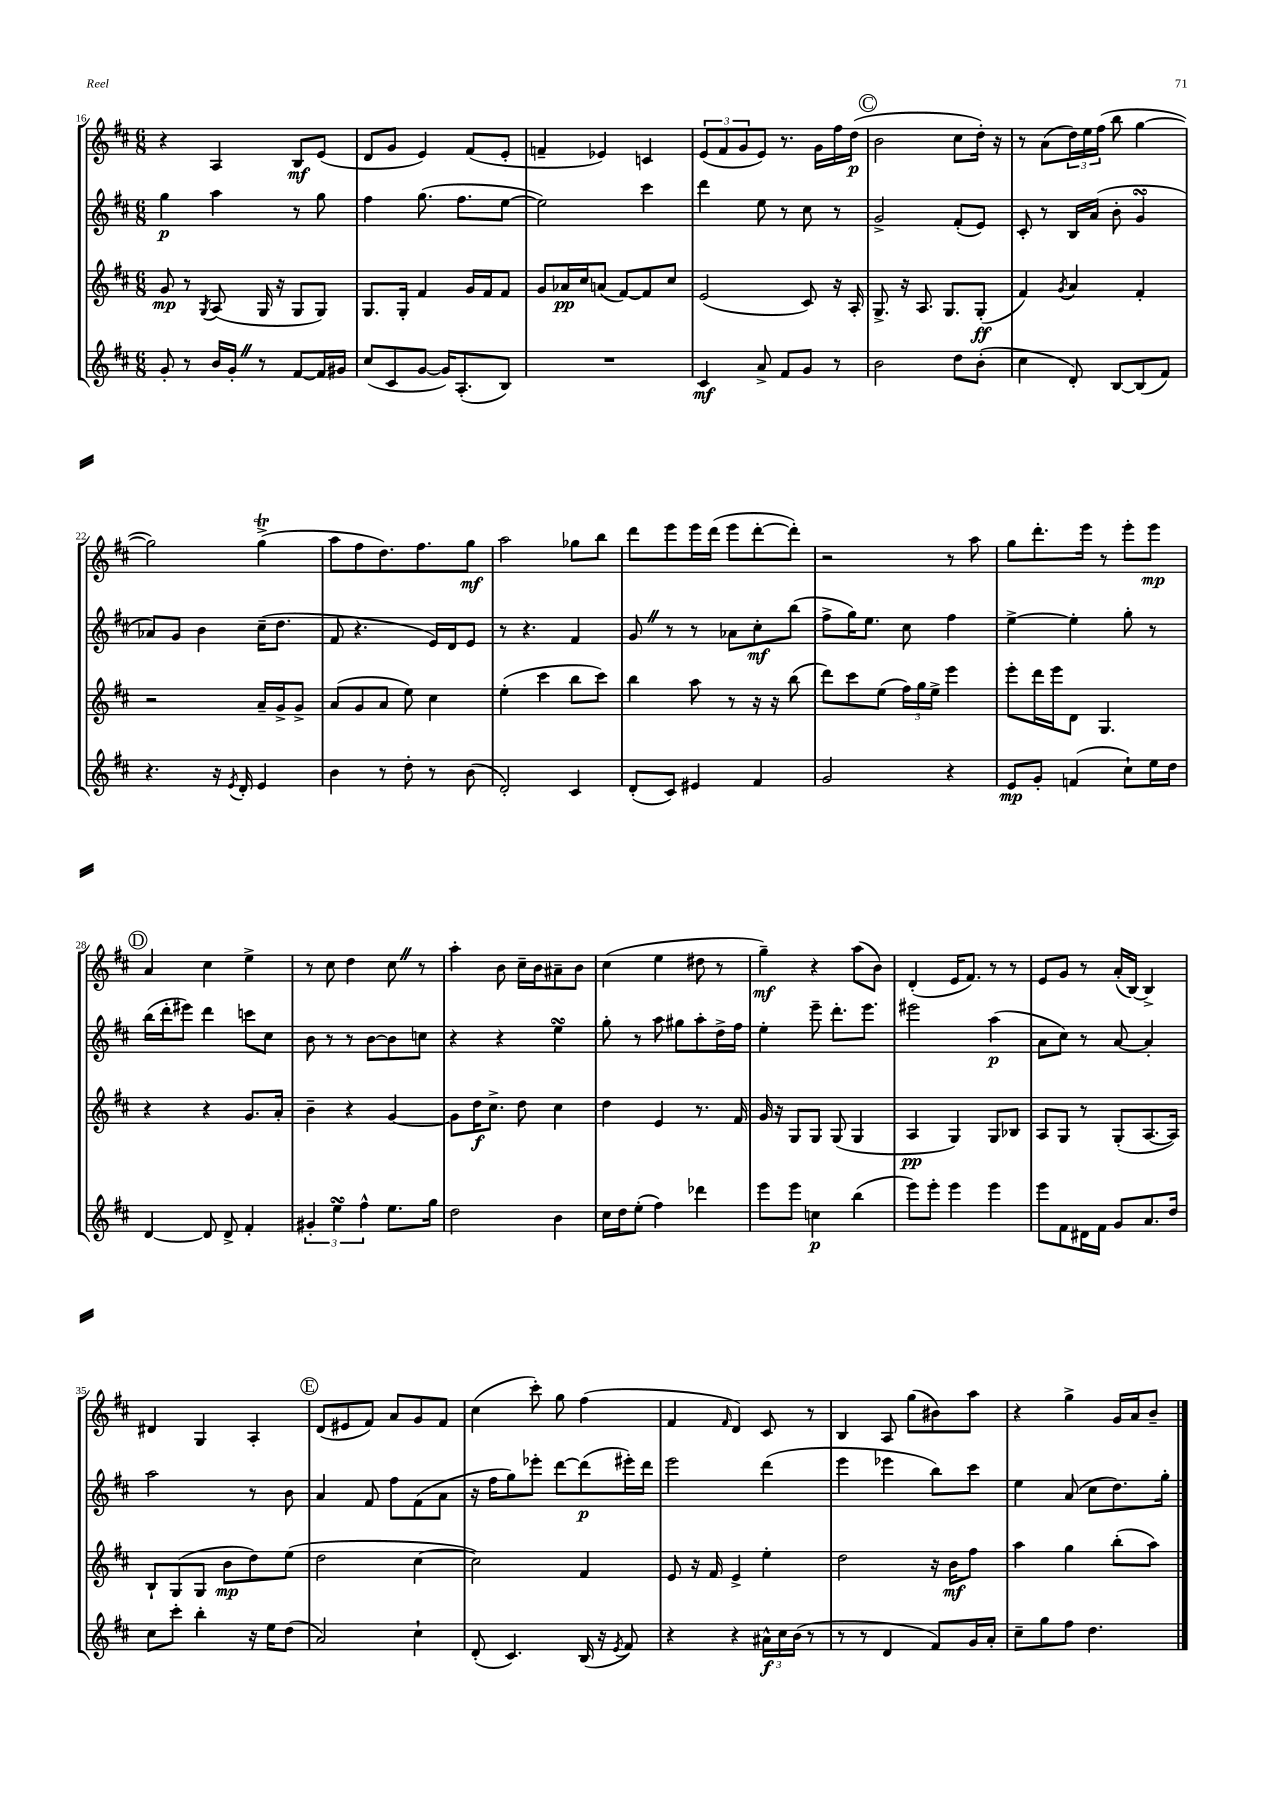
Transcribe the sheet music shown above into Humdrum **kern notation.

**kern	**dynam	**kern	**dynam	**kern	**dynam	**kern	**dynam
*part4	*part4	*part3	*part3	*part2	*part2	*part1	*part1
*staff4	*staff4	*staff3	*staff3	*staff2	*staff2	*staff1	*staff1
*clefG2	*	*clefG2	*	*clefG2	*	*clefG2	*
*k[f#c#]	*	*k[f#c#]	*	*k[f#c#]	*	*k[f#c#]	*
*M6/8	*	*M6/8	*	*M6/8	*	*M6/8	*
=16	=16	=16	=16	=16	=16	=16	=16
8g'/	.	8g/	mp	4gg\	p	4r	.
8r	.	8r	.	.	.	.	.
.	.	8qG/	.	.	.	.	.
16b/LL	.	(8A/	.	4aa\	.	4A/	.
16g'Z/JJ	.	.	.	.	.	.	.
8r	.	16G/	.	.	.	.	.
.	.	16r	.	.	.	.	.
[8f#/L	.	8G/L	.	8r	.	8B/L	mf
16f#/L]	.	8G/J)	.	8gg\	.	(8e/J	.
16g#X/JJ	.	.	.	.	.	.	.
=17	=17	=17	=17	=17	=17	=17	=17
(8cc#/L	.	8.G/L	.	4ff#\	.	8d/L	.
8c#/	.	.	.	.	.	8g/J	.
.	.	16G'/Jk	.	.	.	.	.
[8g/J	.	4f#/	.	(8.gg\	.	4e/)	.
16g/KL])	.	.	.	.	.	.	.
(8.A'/	.	.	.	8.ff#\L	.	.	.
.	.	16g/LL	.	.	.	(8f#/L	.
.	.	16f#/J	.	.	.	.	.
8B/J)	.	8f#/J	.	[8ee\J	.	8e'/J	.
=18	=18	=18	=18	=18	=18	=18	=18
2.r	.	8g/L	.	2ee\])	.	4fn~/	.
.	.	16a-X/L	pp	.	.	.	.
.	.	16cc#/J	.	.	.	.	.
.	.	(8an/J	.	.	.	4e-X/)	.
.	.	[8f#/L)	.	.	.	.	.
.	.	8f#/]	.	4ccc#\	.	4cn/	.
.	.	8cc#/J	.	.	.	.	.
=19	=19	=19	=19	=19	=19	=19	=19
4c#/	mf	(2e/	.	4ddd\	.	(12e/L	.
.	.	.	.	.	.	12f#/	.
.	.	.	.	.	.	12g/	.
8a^/	.	.	.	8ee\	.	8e/J)	.
8f#/L	.	.	.	8r	.	8.r	.
8g/J	.	8c#/)	.	8cc#\	.	.	.
.	.	.	.	.	.	16g\LL	.
8r	.	16r	.	8r	.	16ff#\	.
.	.	16A'/	.	.	.	(16dd\JJ	p
!!LO:REH:place=s1:t=C
=20	=20	=20	=20	=20	=20	=20	=20
2b\	.	8.G^/	.	2g^/	.	2b\	.
.	.	16r	.	.	.	.	.
.	.	8.A/	.	.	.	.	.
.	.	8.G/L	.	.	.	.	.
8dd\L	.	.	.	(8f#'/L	.	8cc#\L	.
(8b'\J	.	(8G'/J	ff	8e/J)	.	16dd'\Jk)	.
.	.	.	.	.	.	16r	.
=21	=21	=21	=21	=21	=21	=21	=21
4cc#\	.	4f#/)	.	8c#'/	.	8r	.
.	.	.	.	8r	.	(8a\L	.
.	.	8qg/	.	.	.	.	.
8d'/)	.	4a/	.	16B/LL	.	24dd\L)	.
.	.	.	.	.	.	24ee\	.
.	.	.	.	(16a/JJ	.	.	.
.	.	.	.	.	.	(24ff#\JJ	.
[8B/L	.	.	.	8b'\	.	8bb\	.
(8B/]	.	4f#'/	.	4gsSSs/	.	[4gg\	.
8f#/J)	.	.	.	.	.	.	.
!!LO:LB:g=z
=22	=22	=22	=22	=22	=22	=22	=22
4.r	.	2r	.	8a-X/L)	.	2gg\])	.
.	.	.	.	8g/J	.	.	.
.	.	.	.	4b\	.	.	.
16r	.	.	.	.	.	.	.
8qe/	.	.	.	.	.	.	.
16d'/	.	.	.	.	.	.	.
4e/	.	16a~/LL	.	(16cc#~\KL	.	(4ggT^\	.
.	.	16g^/J	.	8.dd\J	.	.	.
.	.	8g^/J	.	.	.	.	.
=23	=23	=23	=23	=23	=23	=23	=23
4b\	.	(8a/L	.	8f#/	.	8aa\L	.
.	.	8g/	.	4.r	.	8ff#\	.
8r	.	8a/J	.	.	.	8.dd\)	.
8dd'\	.	8ee\)	.	.	.	.	.
.	.	.	.	.	.	8.ff#\	.
8r	.	4cc#\	.	16e/LL)	.	.	.
.	.	.	.	16d/J	.	.	.
(8b\	.	.	.	8e/J	.	8gg\J	mf
=24	=24	=24	=24	=24	=24	=24	=24
2d'/)	.	(4ee'\	.	8r	.	2aa\	.
.	.	.	.	4.r	.	.	.
.	.	4ccc#\	.	.	.	.	.
4c#/	.	8bb\L	.	4f#/	.	8gg-X\L	.
.	.	8ccc#\J)	.	.	.	8bb\J	.
=25	=25	=25	=25	=25	=25	=25	=25
(8d'/L	.	4bb\	.	8gZ/	.	8ddd\L	.
8c#/J)	.	.	.	8r	.	8eee\	.
4e#X/	.	8aa\	.	8r	.	16eee\L	.
.	.	.	.	.	.	(16ddd\JJ	.
.	.	8r	.	8a-X\L	.	8eee\L	.
4f#/	.	16r	.	8cc#'\	mf	[8ddd'\	.
.	.	16r	.	.	.	.	.
.	.	(8bb\	.	(8bb\J	.	8ddd'\J])	.
=26	=26	=26	=26	=26	=26	=26	=26
2g/	.	8ddd\L)	.	8ff#^\L	.	2r	.
.	.	8ccc#\	.	16gg\K)	.	.	.
.	.	.	.	8.ee\J	.	.	.
.	.	(8ee\J	.	.	.	.	.
.	.	24ff#\LL)	.	8cc#\	.	.	.
.	.	24gg\	.	.	.	.	.
.	.	24ee^\JJ	.	.	.	.	.
4r	.	4eee\	.	4ff#\	.	8r	.
.	.	.	.	.	.	8aa\	.
=27	=27	=27	=27	=27	=27	=27	=27
8e/L	mp	8eee'\L	.	[4ee^\	.	8gg\L	.
8g'/J	.	16ddd\L	.	.	.	8.ddd'\	.
.	.	16eee\J	.	.	.	.	.
(4fn/	.	8d\J	.	4ee'\]	.	.	.
.	.	.	.	.	.	16eee\Jk	.
.	.	4.G/	.	.	.	8r	.
8cc#`\L)	.	.	.	8gg'\	.	8eee'\L	.
16ee\L	.	.	.	8r	.	8eee\J	mp
16dd\JJ	.	.	.	.	.	.	.
!!LO:LB:g=z
!!LO:REH:place=s1:t=D
=28	=28	=28	=28	=28	=28	=28	=28
[4d/	.	4r	.	(16bb\LL	.	4a/	.
.	.	.	.	16ddd'\J	.	.	.
.	.	.	.	8eee#X\J)	.	.	.
8d/]	.	4r	.	4ddd\	.	4cc#\	.
8d^/	.	.	.	.	.	.	.
4f#'/	.	8.g/L	.	8cccn\L	.	4ee^\	.
.	.	.	.	8cc#\J	.	.	.
.	.	16a'/Jk	.	.	.	.	.
=29	=29	=29	=29	=29	=29	=29	=29
6g#X'/	.	4b~\	.	8b\	.	8r	.
.	.	.	.	8r	.	8cc#\	.
6eesSSS\	.	.	.	.	.	.	.
.	.	4r	.	8r	.	4dd\	.
6ff#^^\	.	.	.	.	.	.	.
.	.	.	.	[8b\L	.	.	.
8.ee\L	.	[4g/	.	8b\]	.	8cc#Z\	.
.	.	.	.	8ccn\J	.	8r	.
16gg\Jk	.	.	.	.	.	.	.
=30	=30	=30	=30	=30	=30	=30	=30
2dd\	.	8g\L]	.	4r	.	4aa'\	.
.	.	16dd\K	f	.	.	.	.
.	.	8.cc#^\J	.	.	.	.	.
.	.	.	.	4r	.	8b\	.
.	.	8dd\	.	.	.	16cc#~\LL	.
.	.	.	.	.	.	16b\J	.
4b\	.	4cc#\	.	4eesSSS\	.	8a#X~\	.
.	.	.	.	.	.	8b\J	.
=31	=31	=31	=31	=31	=31	=31	=31
16cc#\LL	.	4dd\	.	8gg'\	.	(4cc#\	.
16dd\J	.	.	.	.	.	.	.
(8ee'\J	.	.	.	8r	.	.	.
4ff#\)	.	4e/	.	8aa\	.	4ee\	.
.	.	.	.	8gg#X\L	.	.	.
4ddd-X\	.	8.r	.	8aa'\	.	8dd#X\	.
.	.	.	.	16dd^\L	.	8r	.
.	.	16f#/	.	16ff#\JJ	.	.	.
=32	=32	=32	=32	=32	=32	=32	=32
8eee\L	.	16g/	.	4ee'\	.	4gg~\)	mf
.	.	16r	.	.	.	.	.
8eee\J	.	8G/L	.	.	.	.	.
4ccn\	p	8G/J	.	8eee~\	.	4r	.
.	.	(8G/	.	8.ddd'\L	.	.	.
(4bb\	.	4G/	.	.	.	(8aa\L	.
.	.	.	.	8.eee\J	.	.	.
.	.	.	.	.	.	8b\J)	.
=33	=33	=33	=33	=33	=33	=33	=33
8eee\L)	.	4A/	pp	2eee#X\	.	(4d'/	.
8eee'\J	.	.	.	.	.	.	.
4eee\	.	4G/)	.	.	.	16e/KL	.
.	.	.	.	.	.	8.f#/J)	.
4eee\	.	8G/L	.	(4aa\	p	8r	.
.	.	8B-X/J	.	.	.	8r	.
=34	=34	=34	=34	=34	=34	=34	=34
8eee\L	.	8A/L	.	8a\L	.	8e/L	.
8f#\	.	8G/J	.	8cc#\J)	.	8g/J	.
16d#X\L	.	8r	.	8r	.	8r	.
16f#\JJ	.	.	.	.	.	.	.
8g/L	.	(8G'/L	.	[8a/	.	(16a'/LL	.
.	.	.	.	.	.	[16B/JJ)	.
8.a/	.	[8.A/	.	4a'/]	.	4B^/]	.
16dd/Jk	.	16A/Jk])	.	.	.	.	.
!!LO:LB:g=z
=35	=35	=35	=35	=35	=35	=35	=35
8cc#\L	.	8B`/L	.	2aa\	.	4d#X/	.
8ccc#'\J	.	(8G/	.	.	.	.	.
4bb'\	.	8G/J	.	.	.	4G/	.
.	.	8b\L	mp	.	.	.	.
16r	.	8dd\)	.	8r	.	4A'/	.
16ee\KL	.	.	.	.	.	.	.
(8dd\J	.	(8ee\J	.	8b\	.	.	.
!!LO:REH:place=s1:t=E
=36	=36	=36	=36	=36	=36	=36	=36
2a/)	.	2dd\	.	4a/	.	(8d/L	.
.	.	.	.	.	.	8e#X/	.
.	.	.	.	8f#/	.	8f#/J)	.
.	.	.	.	8ff#\L	.	8a/L	.
4cc#`\	.	[4cc#\	.	(8f#\	.	8g/	.
.	.	.	.	8a\J	.	8f#/J	.
=37	=37	=37	=37	=37	=37	=37	=37
(8d'/	.	2cc#\])	.	16r	.	(4cc#\	.
.	.	.	.	16ff#\KL	.	.	.
4.c#/)	.	.	.	8gg\)	.	.	.
.	.	.	.	8eee-X'\J	.	8ccc#'\)	.
.	.	.	.	[8ddd\L	.	8gg\	.
(16B/	.	4f#/	.	(8ddd\]	p	(4ff#\	.
16r	.	.	.	.	.	.	.
8qe/	.	.	.	.	.	.	.
8f#/)	.	.	.	16eee#X'\L)	.	.	.
.	.	.	.	16ddd\JJ	.	.	.
=38	=38	=38	=38	=38	=38	=38	=38
4r	.	8e/	.	2eee\	.	4f#/	.
.	.	16r	.	.	.	.	.
.	.	16f#/	.	.	.	.	.
.	.	.	.	.	.	16qqf#/	.
4r	.	4e^/	.	.	.	4d/)	.
24a#X^^\LL	f	4ee'\	.	(4ddd\	.	8c#/	.
24cc#\	.	.	.	.	.	.	.
(24b\JJ	.	.	.	.	.	.	.
8r	.	.	.	.	.	8r	.
=39	=39	=39	=39	=39	=39	=39	=39
8r	.	2dd\	.	4eee\	.	4B/	.
8r	.	.	.	.	.	.	.
4d/	.	.	.	4eee-X\	.	8A/	.
.	.	.	.	.	.	(8gg\L	.
8f#/L)	.	16r	.	8bb\L)	.	8b#X\)	.
.	.	16b\KL	mf	.	.	.	.
16g/L	.	8ff#\J	.	8ccc#\J	.	8aa\J	.
16a'/JJ	.	.	.	.	.	.	.
=40	=40	=40	=40	=40	=40	=40	=40
8cc#~\L	.	4aa\	.	4ee\	.	4r	.
8gg\	.	.	.	.	.	.	.
8ff#\J	.	4gg\	.	(8a/	.	4gg^\	.
4.dd\	.	.	.	8cc#\L	.	.	.
.	.	(8bb'\L	.	8.dd\)	.	16g/LL	.
.	.	.	.	.	.	16a/J	.
.	.	8aa\J)	.	.	.	8b~/J	.
.	.	.	.	16gg'\Jk	.	.	.
==	==	==	==	==	==	==	==
*-	*-	*-	*-	*-	*-	*-	*-
